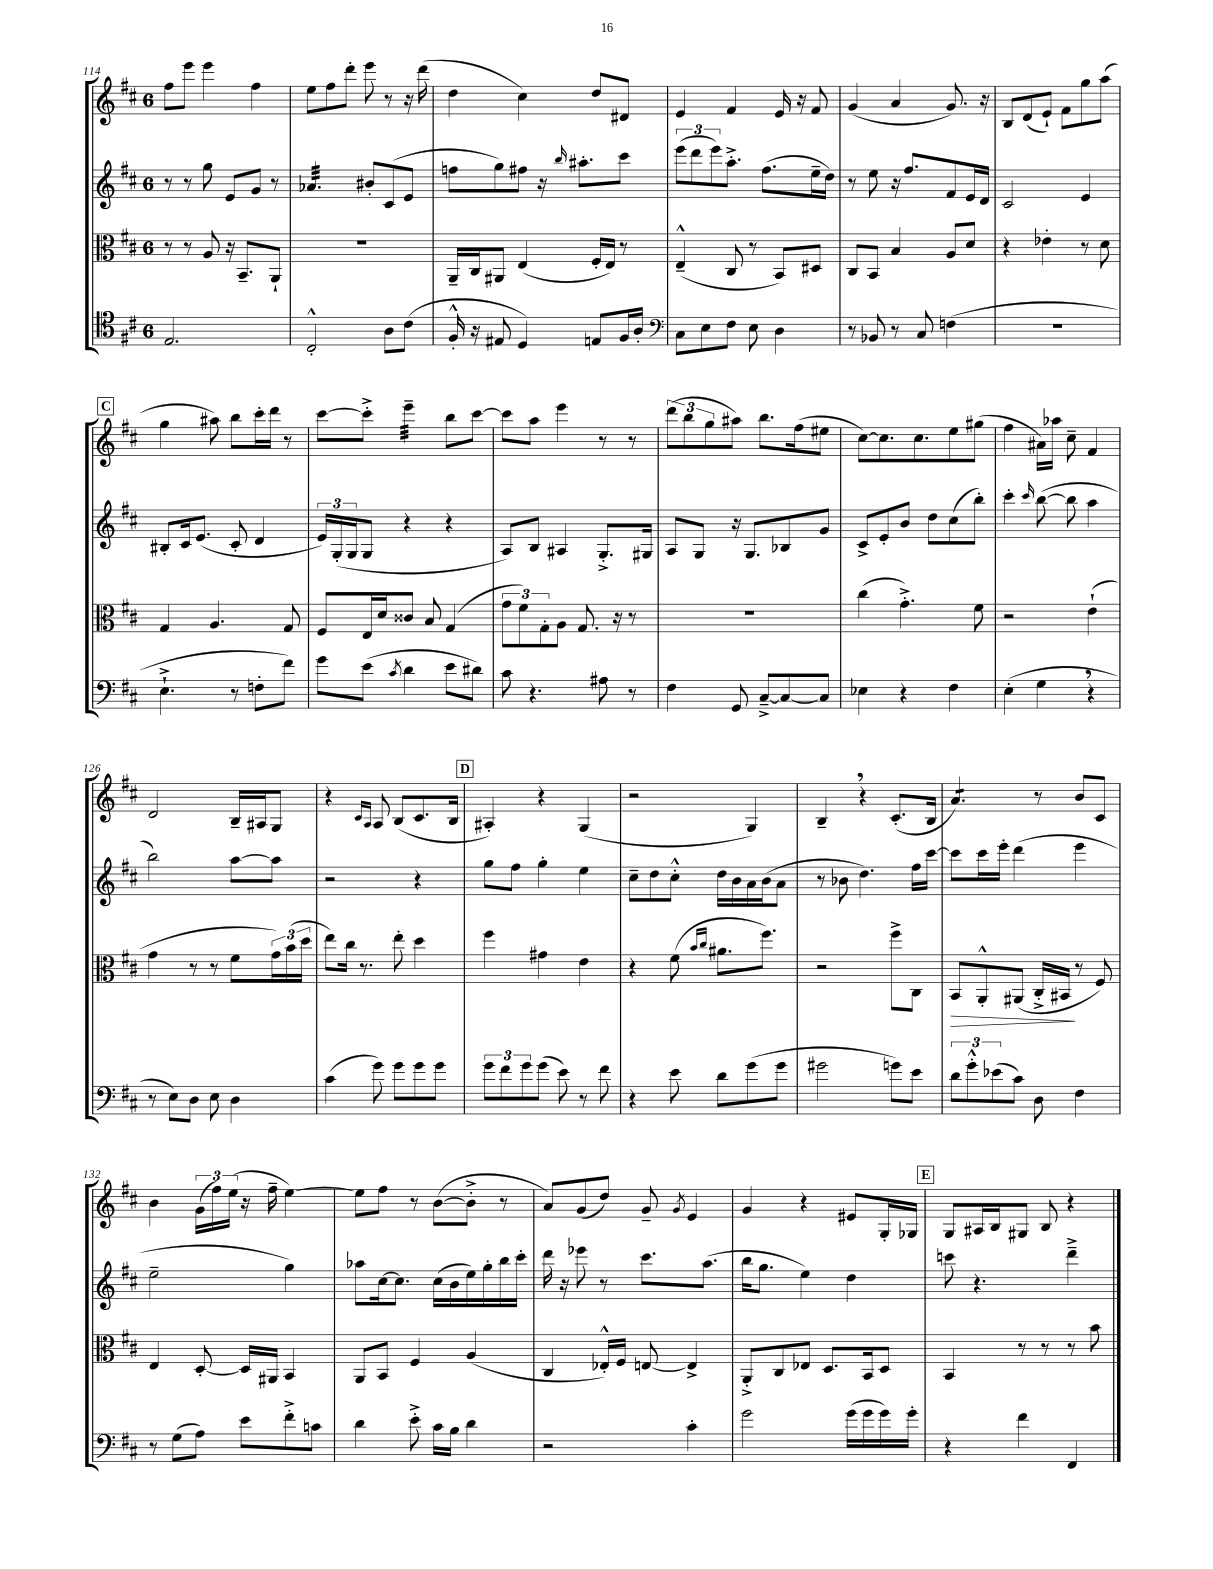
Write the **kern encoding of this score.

**kern	**kern	**kern	**kern
*staff4	*staff3	*staff2	*staff1
*clefC4	*clefC3	*clefG2	*clefG2
*k[f#c#]	*k[f#c#]	*k[f#c#]	*k[f#c#]
*M6/8	*M6/8	*M6/8	*M6/8
2.E/	8r	8r	8ff#\L
.	8r	8r	8eee\J
.	8A/	8gg\	4eee\
.	16r	8e/L	.
.	8.BB~/L	.	.
.	.	8g/J	4ff#\
.	8AA`/J	8r	.
=	=	=	=
2C#'^^/	2.r	4.a-/	8ee\L
.	.	.	8ff#\
.	.	.	8ddd'\J
.	.	8b#'/L	8eee\
8A\L	.	(8c#/	8r
(8c#\J	.	8e/J	16r
.	.	.	(16ddd\
=	=	=	=
16F#'^^/	16AA~/LL	8ff\L	4dd\
16r	16C#/J	.	.
8E#/	8AA#/J	8gg\)	.
4D/)	(4E/	8ff#\J	4cc#\)
.	.	16r	.
.	.	16qqbb/	.
.	.	8.aa#'\L	.
8E/L	16F#'/LL	.	8dd/L
.	16E/JJ)	.	.
16F#/L	8r	8ccc#\J	8d#/J
16A'/JJ	.	.	.
=	=	=	=
*clefF4	*	*	*
8C#\L	(4E~^^/	(12eee\L	4e/
.	.	12ddd\	.
8E\	.	.	.
.	.	12eee\)	.
8F#\J	8C#/	8.aa'^\J	4f#/
8E\	8r	.	.
.	.	(8.ff#\L	.
4D\	8BB/L)	.	16e/
.	.	.	16r
.	8D#/J	16ee~\L	8f#/
.	.	16dd\JJ)	.
=	=	=	=
8r	8C#/L	8r	(4g/
8BB-/	8BB/J	8ee\	.
8r	4B/	16r	4a/
.	.	8.ff#/L	.
8C#/	.	.	.
(4F\	8A/L	8f#/	8.g/)
.	8d/J	16e/L	.
.	.	16d/JJ	16r
=	=	=	=
2.r	4r	2c#/	8B/L
.	.	.	(8d/
.	4e-'\	.	8e`/J)
.	.	.	8f#\L
.	8r	4e/	8gg\
.	8d\	.	(8aa\J
=	=	=	=
4.E`^\	4G/	8B#'/L	4gg\
.	.	16c#/k	.
.	.	(8.e/J	.
.	4.A/	.	8aa#\)
8r	.	8c#'/	8bb\L
8F'\L	.	4d/	16ccc#'\L
.	.	.	16ddd\JJ
8f#\J)	8G/	.	8r
=	=	=	=
8g\L	8F#/L	24e/LL)	[8ccc#\L
.	.	(24G'/	.
.	.	24G/J	.
(8e\J	16E/L	8G/J	8ccc#'^\]J
.	16d/J	.	.
8qc#/	.	.	.
4d\	8c##/J	4r	4eee~\
.	8B/	.	.
8e\L	(4G/	4r	8bb\L
8d#\J)	.	.	[8ccc#\J
=	=	=	=
8c#\	12g\L	8A/L)	8ccc#\]L
.	12f#\)	.	.
4.r	.	8B/J	8aa\J
.	12G'\	.	.
.	8A\J	4A#/	4eee\
.	8.G/	.	.
8A#\	.	8.G'^/L	8r
.	16r	.	.
8r	8r	.	8r
.	.	16G#/Jk	.
=	=	=	=
4F#\	2.r	8A/L	(12ddd\L
.	.	.	12bb\
.	.	8G/J	.
.	.	.	12gg\
8GG/	.	16r	8aa#\J)
.	.	8.G/L	.
[8C#~^/L	.	.	8.bb\L
8C#/_	.	8B-/	.
.	.	.	(16ff#\k
8C#/]J	.	8g/J	8ee#\J
=	=	=	=
4E-\	(4cc#\	8c#^/L	[8cc#\L)
.	.	8e'/	8.cc#\]
4r	4.g'^\)	8b/J	.
.	.	.	8.cc#\
.	.	8dd\L	.
4F#\	.	(8cc#\	8ee\
.	8f#\	8bb'\J)	(8gg#\J
=	=	=	=
(4E'\	2r	4ccc#'\	4ff#\
.	.	16qqccc#/	.
4G\	.	([8bb\	16a#\LL)
.	.	.	16aa-\JJ
.	.	8bb\]	8cc#~\
4r	(4e`\	4aa\	4f#/
=	=	=	=
8r	4g\	2bb\)	2d/
8E\L)	.	.	.
8D\J	8r	.	.
8E\	8r	.	.
4D\	8f#\L	[8aa\L	16B~/LL
.	.	.	16A#/J
.	24g\L)	8aa\]J	8G/J
.	(24b\	.	.
.	24dd\JJ	.	.
=	=	=	=
(4c#\	8ee\L)	2r	4r
.	16cc#\Jk	.	.
.	8.r	.	.
.	.	.	16qqc#/LL
.	.	.	16qqA/JJ
8g\)	.	.	8A/
8g\L	8ee'\	.	(8B/L
8g\	4dd\	4r	8.c#/
8g\J	.	.	.
.	.	.	16B/Jk
=	=	=	=
12g\L	4ff#\	8gg\L	4A#'/)
12f#\	.	.	.
.	.	8ff#\J	.
12g\	.	.	.
(8g\J	4g#\	4gg'\	4r
8e\)	.	.	.
8r	4e\	4ee\	(4G/
8f#\	.	.	.
=	=	=	=
4r	4r	8cc#~\L	2r
.	.	8dd\	.
8e\	(8f#\	8cc#'^^\J	.
.	16qqb/LL	.	.
.	16qqcc#/JJ	.	.
8d\L	8.a#\L	16dd\LL	.
.	.	16b\	.
(8g\	.	16a\	4G/)
.	8.ff#\J)	(16b\J	.
8g\J	.	8a\J	.
=	=	=	=
2g#\	2r	8r	4B~/
.	.	8b-\	.
.	.	4.dd\)	4r
8g\L)	8ff#^\L	.	(8.c#'/L
8e\J	8C#\J	16ff#\LL	.
.	.	[16ccc#\JJ	16B/Jk
=	=	=	=
12d\L	8BB/L	8ccc#\]L	4.a/)
12g'^^\	.	.	.
.	8AA'^^/	16ccc#\L	.
(12e-\	.	.	.
.	.	16eee'\JJ	.
8c#\J)	(8AA#/J	(4ddd\	.
8D\	16C#'^/LL	.	8r
.	16BB#/JJ	.	.
4F#\	8r	4eee\	8b/L
.	8F#/)	.	8c#/J
=	=	=	=
8r	4E/	2ee~\	4b\
(8G\L	.	.	.
8A\J)	[8D'/	.	(24g\LL
.	.	.	24ff#\)
.	.	.	(24ee\JJ
8e\L	16D/]LL	.	16r
.	16AA#/JJ	.	16ff#~\
8f#'^\	4BB/	4gg\)	[4ee\)
8c\J	.	.	.
=	=	=	=
4d\	8AA/L	8aa-\L	8ee\]L
.	8BB/J	[16cc#\k	8ff#\J
.	.	8.cc#\]J	.
8e'^\	4F#/	.	8r
16c#\LL	.	(16cc#\LL	([8b\L
16B\JJ	.	16b\	.
4d\	(4A/	16ee\)	8b'^\]J
.	.	16gg'\	.
.	.	16bb\	8r
.	.	16ccc#'\JJ	.
=	=	=	=
2r	4C#/	16ddd\	8a/L)
.	.	16r	.
.	.	8eee-\	(8g/
.	16E-'^^/LL)	8r	8dd/J)
.	16F#/JJ	.	.
.	[8E/	8.ccc#\L	8g~/
.	.	.	8qg/
4c#'\	4E^/]	.	4e/
.	.	(8.aa\J	.
=	=	=	=
2g\	8AA'^/L	16bb\LK	4g/
.	.	8.gg\J	.
.	8C#/	.	.
.	8E-/J	4ee\)	4r
.	8.D/L	.	.
(16g\LL	.	4dd\	8e#/L
16g\	16BB/k	.	.
16g\)	8D/J	.	16G'/L
16g'\JJ	.	.	16G-/JJ
=	=	=	=
4r	4BB/	8ccc\	8G/L
.	.	4.r	16A#/L
.	.	.	16B/J
4f#\	8r	.	8G#/J
.	8r	.	8B/
4FF#/	8r	4ddd~^\	4r
.	8b\	.	.
==	==	==	==
*-	*-	*-	*-
